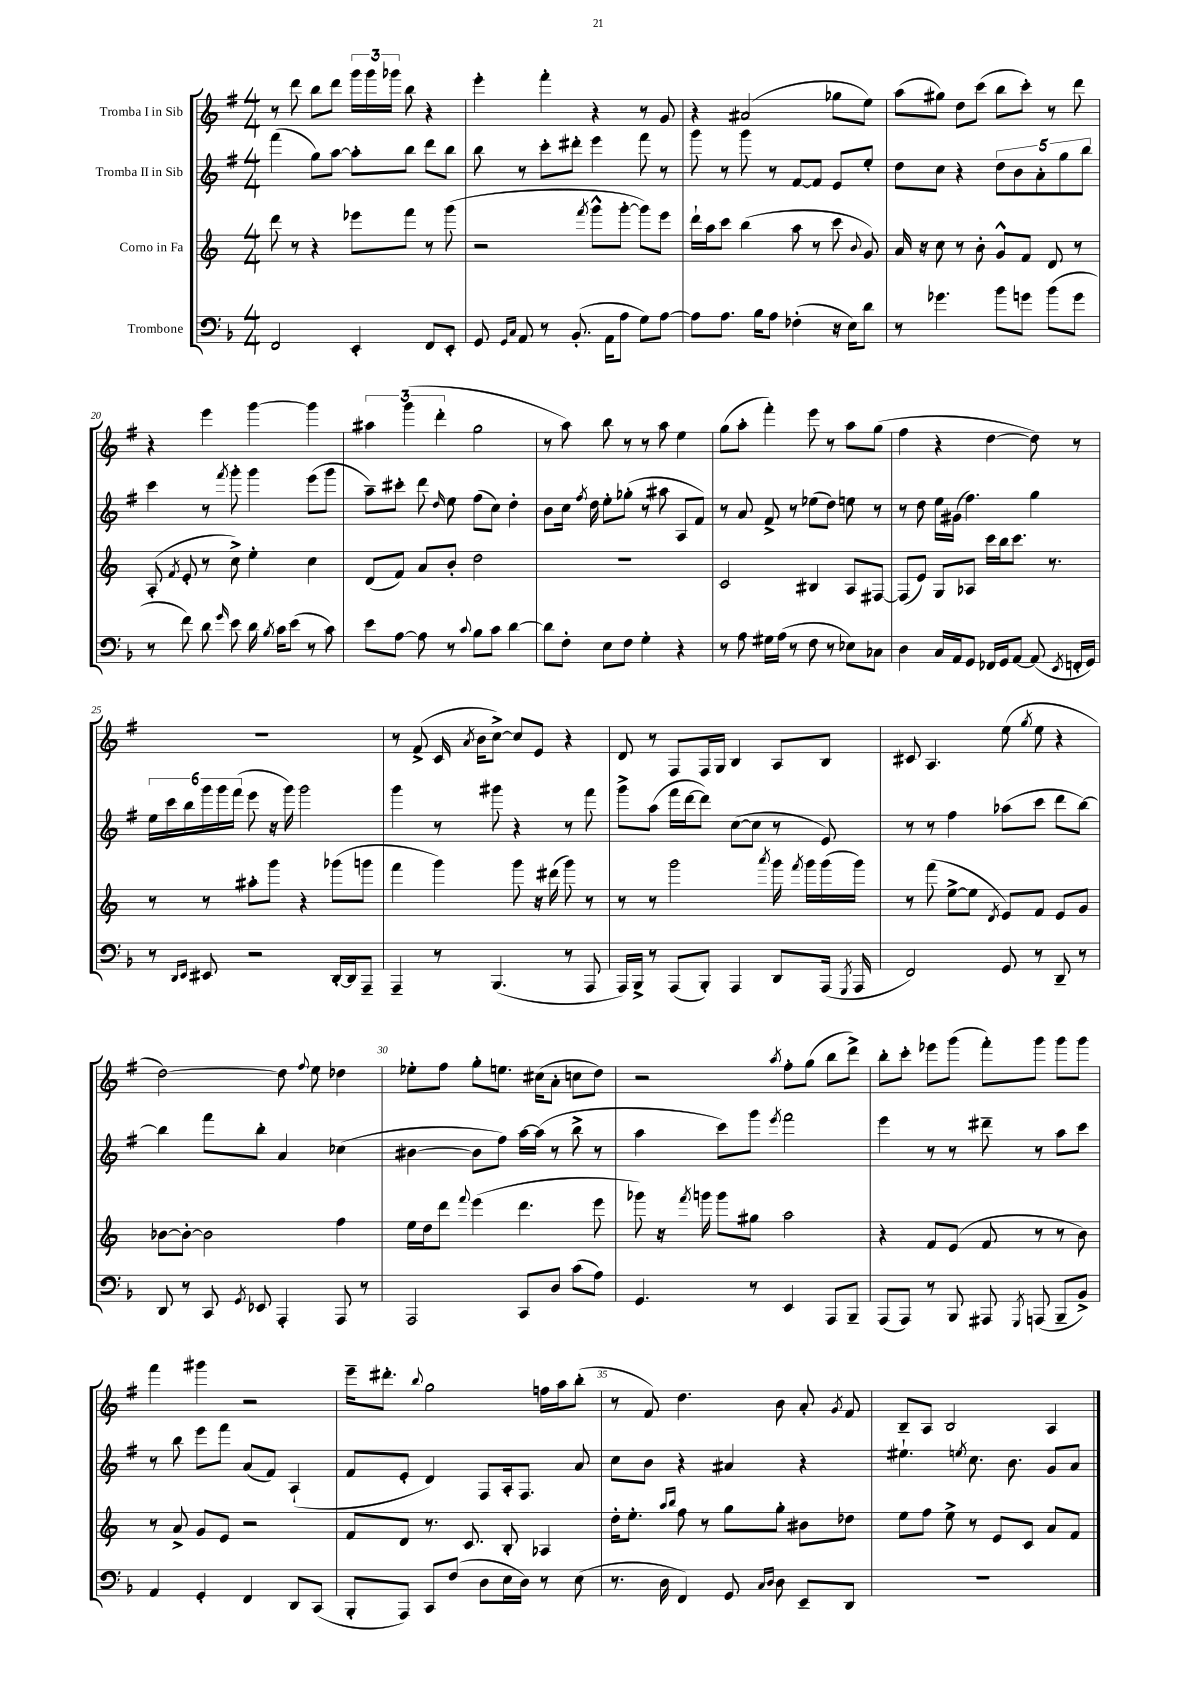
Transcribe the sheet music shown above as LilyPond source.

<<
\new StaffGroup <<
\new Staff = "s0" \with { instrumentName = "Tromba I in Sib" } {
    \clef treble \key g \major \numericTimeSignature \time 4/4
    \autoBeamOff r8 d'''8 b''8[ d'''8] \tuplet 3/2 { g'''16[ g'''16 ges'''16] } b''8 r4 |
    e'''4-. fis'''4-. r4 r8 g'8 |
    r4 ais'2( ges''8[ e''8]) |
    a''8[( gis''8]) d''8[ c'''8]( b''8[ c'''8]-.) r8 d'''8 |
    r4 e'''4 g'''4~ g'''4 |
    \tuplet 3/2 { ais''4 g'''4( d'''4-. } g''2 |
    r8 a''8) b''8 r8 r8 a''8 e''4 |
    g''8[( a''8]-. fis'''4-.) e'''8 r8 a''8[ g''8]( |
    fis''4 r4 d''4~ d''8) r8 |
    R1 |
    r8 fis'8->( c'16 \acciaccatura { a'8 } b'16[ c''8]~->) c''8[ e'8] r4 |
    d'8 r8 fis8[ fis16 g16] b4 a8[ b8] |
    cis'8 a4. e''8( \acciaccatura { g''8 } e''8 r4 |
    d''2~) d''8 \appoggiatura { fis''8 } e''8 des''4 |
    ees''8[-. fis''8] g''8[-. e''8.] cis''16[( a'8]-. c''8[ d''8]) |
    r2 \acciaccatura { a''8 } fis''8[-. g''8]( b''8[ d'''8]->) |
    b''8[-. c'''8]-. ees'''8[ g'''8]( fis'''8[-.) g'''8] g'''8[ g'''8] |
    fis'''4 gis'''4 r2 |
    e'''16[-- dis'''8.]-. \appoggiatura { b''8 } g''2 f''16[ a''16 b''8]-.( |
    r8 fis'8) d''4. b'8 a'8-. \acciaccatura { g'8 } fis'8 |
    b8[-- a8] b2 a4 \bar "|." |
}
\new Staff = "s1" \with { instrumentName = "Tromba II in Sib" } {
    \clef treble \key g \major \numericTimeSignature \time 4/4
    \autoBeamOff fis'''4( g''8[) a''8]~ a''8[-. b''8] d'''8[ b''8] |
    b''8 r8 c'''8[-. dis'''8]-. e'''4 fis'''8 r8 |
    g'''8 r8 g'''8 r8 fis'8[~ fis'8] e'8[ e''8]-. |
    d''8[ c''8] r4 \tuplet 5/4 { d''8[ b'8 a'8-. g''8 b''8] } |
    c'''4 r8 \acciaccatura { fis'''8 } g'''8-. g'''4 e'''8[( g'''8] |
    a''8[--) cis'''8]-. d'''8 \grace { d''16 } e''8 fis''8[( c''8]) d''4-. |
    b'8[ c''16] \acciaccatura { fis''8 } d''16 e''8[-. ges''8]-.( r8 ais''8 a8[ fis'8]) |
    r8 a'8 fis'8-> r8 ees''8[( d''8]) e''8 r8 |
    r8 d''8 e''16[ gis'16]( fis''4.) g''4 |
    \tuplet 6/4 { e''16[ c'''16 b''16 g'''16 g'''16 fis'''16]( } e'''8 r16 g'''16) g'''2 |
    g'''4 r8 gis'''8 r4 r8 fis'''8 |
    g'''8[-> a''8]( fis'''16[ d'''16~ d'''8]) c''8[~( c''8] r8 e'8) |
    r8 r8 fis''4 aes''8[( c'''8] d'''8[ b''8]~) |
    b''4 fis'''8[ b''8]-. a'4 ces''4( |
    bis'4~ bis'8[ fis''8]) a''16[~ a''16]( r8 b''8-> r8 |
    a''4 c'''8[) g'''8] \acciaccatura { e'''8 } fis'''2 |
    e'''4 r8 r8 dis'''8-- r8 a''8[ c'''8] |
    r8 b''8 e'''8[ fis'''8] a'8[( fis'8]) a4-!( |
    fis'8[ e'8]-. d'4) fis8[ a16-. fis8.] a'8 |
    c''8[ b'8] r4 ais'4 r4 |
    eis''4.-! \acciaccatura { e''8 } c''8. b'8. g'8[ a'8] \bar "|." |
}
\new Staff = "s2" \with { instrumentName = "Corno in Fa" } {
    \clef treble \key c \major \numericTimeSignature \time 4/4
    \autoBeamOff d'''8 r8 r4 ees'''8[ f'''8] r8 g'''8( |
    r2 \acciaccatura { f'''8 } g'''8[-^ g'''8]~-. g'''8[) e'''8] |
    d'''16[-! a''16 c'''8] b''4( a''8 r8 c'''8 \appoggiatura { b'8 } g'8) |
    a'16 r16 c''8 r8 b'8-. g'8[-^ f'8] d'8 r8 |
    a8-.( \acciaccatura { f'8 } e'8-. r8 c''8->) e''4-. c''4 |
    d'8[( f'8]) a'8[ b'8]-. d''2 |
    R1 |
    c'2 bis4 a8[ fis8]~ |
    fis8[( e'8]) g8[ aes8] c'''16[ b''16 c'''8.] r8. |
    r8 r8 ais''8[-. g'''8] r4 ges'''8[( g'''8] |
    f'''4 g'''4) g'''8 r16 dis'''16( g'''8) r8 |
    r8 r8 g'''2 \acciaccatura { a'''8 } g'''16 \acciaccatura { f'''8 } g'''16[ g'''16( g'''16]) |
    r8 f'''8( e''8[~-> e''8] \acciaccatura { d'8 } e'8[) f'8] e'8[ g'8] |
    bes'8[~ bes'8]~-. bes'2 f''4 |
    e''16[ d''16 d'''8] \appoggiatura { f'''8 } e'''4( d'''4. e'''8 |
    ges'''8) r16 \acciaccatura { f'''8 } g'''16 g'''8[ gis''8] a''2 |
    r4 f'8[ e'8]( f'8 r8 r8 b'8) |
    r8 a'8-> g'8[ e'8] r2 |
    f'8[ d'8] r8. c'8. b8-. aes4 |
    d''16[-. e''8.]-. \grace { a''16[ b''16] } f''8 r8 g''8[ g''8]-. bis'8[ des''8] |
    e''8[ f''8] e''8-> r8 e'8[ c'8] a'8[ f'8] \bar "|." |
}
\new Staff = "s3" \with { instrumentName = "Trombone" } {
    \clef bass \key f \major \numericTimeSignature \time 4/4
    \autoBeamOff f,2 e,4-. f,8[ e,8]-. |
    g,8 \grace { g,16[ c16] } a,8 r8 bes,8.-.( a,16[ a8] g8[) a8]~ |
    a8[ a8.] bes16[ a8] fes4-.( r16 e16[) d'8] |
    r8 ges'4. bes'8[ g'8] bes'8[( g'8] |
    r8 f'8) d'8 \grace { g'16 } e'8 d'16 \acciaccatura { bes8 } c'16[ e'8]( r8 c'8) |
    e'8[ a8]~ a8 r8 \appoggiatura { c'8 } bes8[ c'8] d'4~ |
    d'8[ f8]-. e8[ f8] g4-. r4 |
    r8 a8 gis16[ a16]( r8 f8 r8 ees8[) ces8] |
    d4 c16[ a,16 g,8] fes,16[ g,16 a,8]~ a,8( \acciaccatura { e,8 } f,16[-. g,16]) |
    r8 \grace { d,16[ e,16] } eis,8 r2 d,16[~-. d,16 a,,8]-- |
    a,,4-- r8 bes,,4.( r8 a,,8 |
    a,,16[) bes,,16]-> r8 a,,8[( bes,,8]-.) a,,4 d,8[ a,,16]( \acciaccatura { g,,8 } a,,16 |
    f,2) g,8 r8 d,8-- r8 |
    d,8 r8 c,8 \acciaccatura { g,8 } ees,8 a,,4-. a,,8 r8 |
    a,,2 c,8[ d8] c'8[( a8]) |
    g,4. r8 e,4 a,,8[ bes,,8]-- |
    a,,8[( a,,8]) r8 bes,,8 ais,,8 \acciaccatura { g,,8 } a,,8( bes,,8[-- bes,8]->) |
    a,4 g,4-. f,4 d,8[ c,8]( |
    bes,,8[-. a,,8]) c,8[ f8]( d8[ e16 d16]) r8 e8( |
    r8. d16 f,4) g,8 \grace { c16[ d16] } d8 e,8[-- d,8] |
    R1 \bar "|." |
}
>>
>>
\layout { \context { \Score currentBarNumber = #16 \override BarNumber.break-visibility = ##(#f #t #t) barNumberVisibility = #(every-nth-bar-number-visible 5) } }
